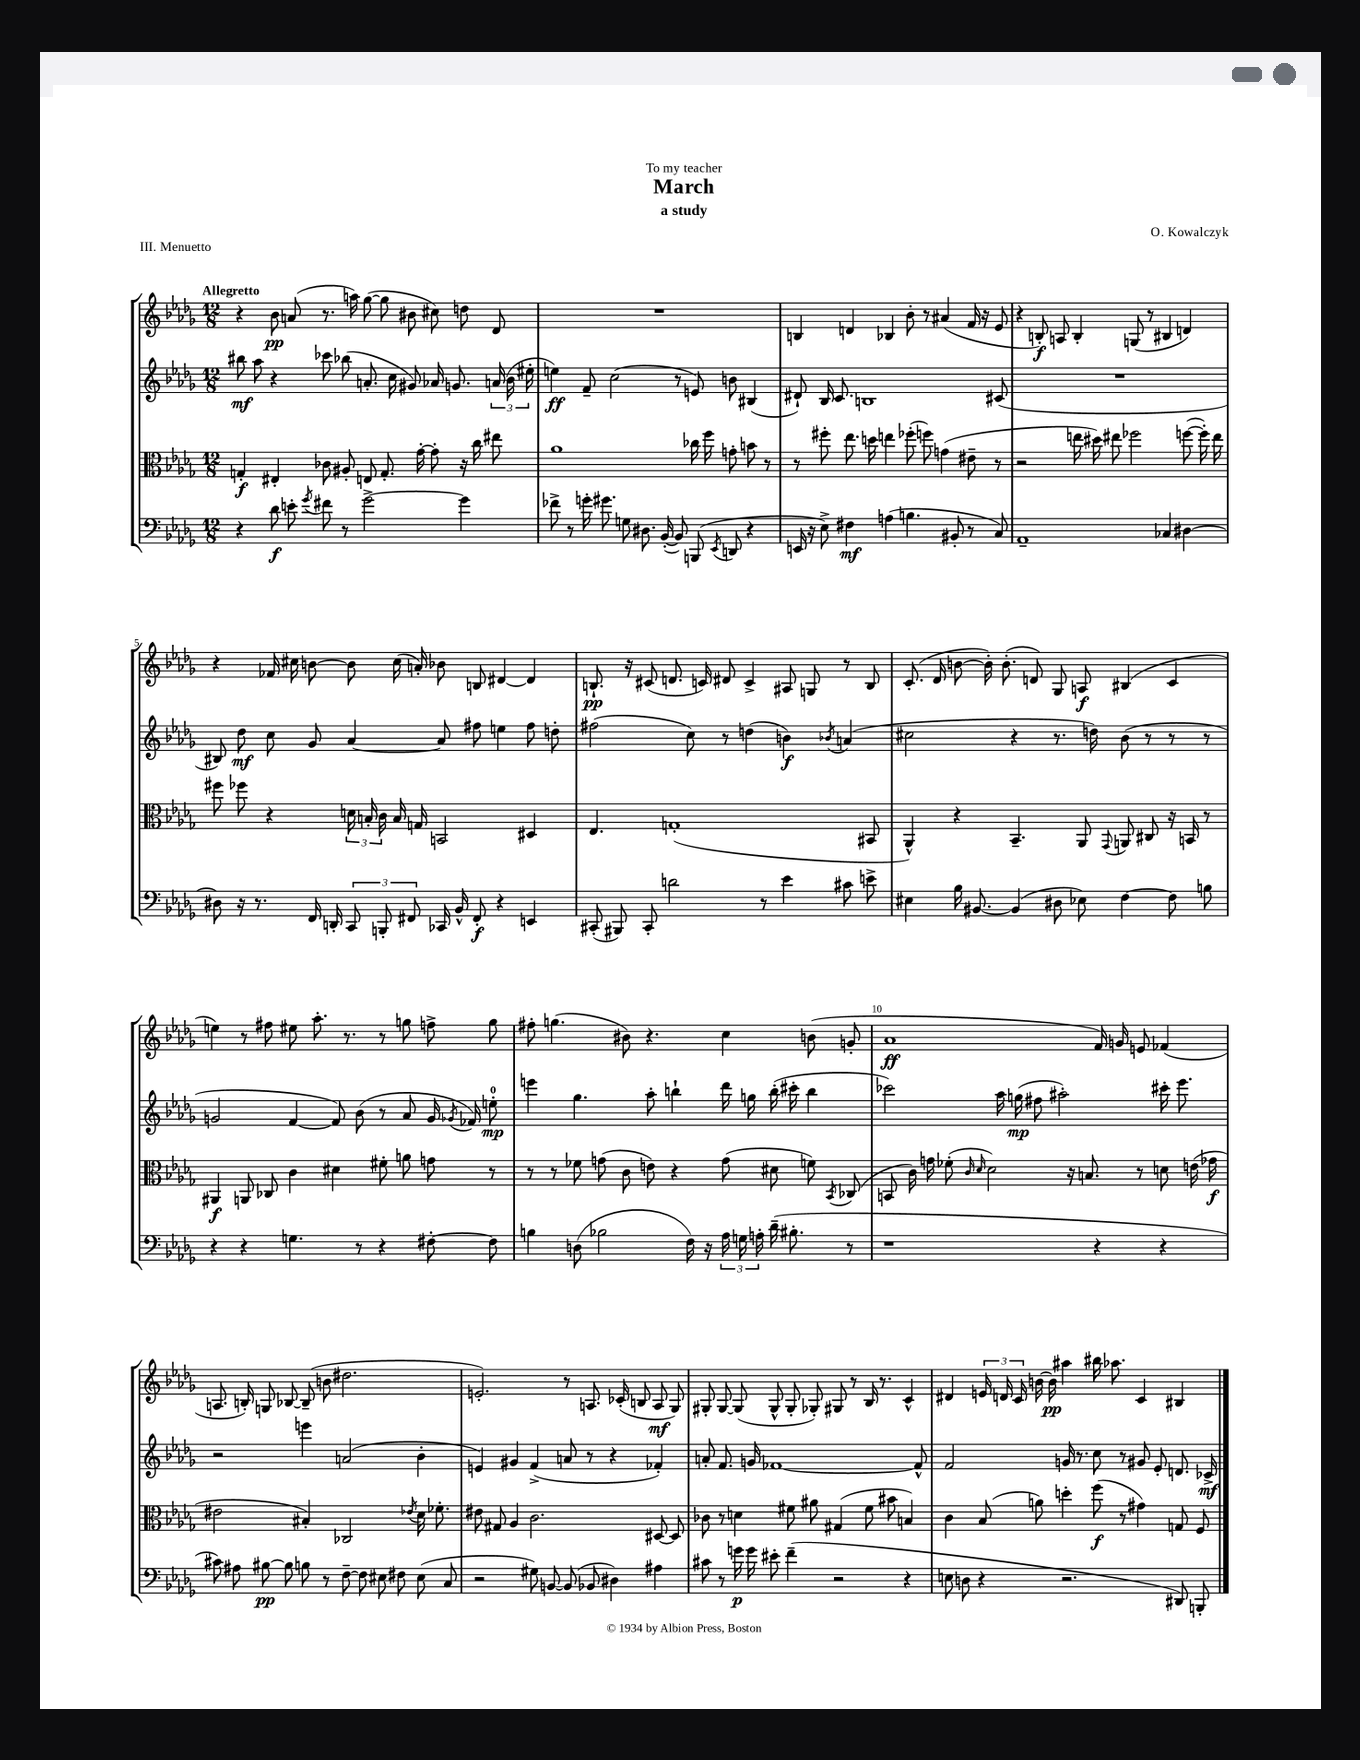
\header { title = "March" composer = "O. Kowalczyk" subtitle = "a study" dedication = "To my teacher" piece = "III. Menuetto" }
<<
\new StaffGroup <<
\new Staff = "s0" {
    \clef treble \key des \major \numericTimeSignature \time 12/8 \tempo "Allegretto"
    \autoBeamOff r4 bes'8\pp a'8( r8. a''16) ges''8~( ges''8 bis'8 cis''8) d''8 des'8 |
    R1. |
    b4 d'4 bes4 bes'8-. r8 ais'4( f'16 r16 ees'8 |
    r4 b8-.\f) a8 b4-. g8( r8 bis4 d'4) |
    r4 fes'16 cis''16 b'8~ b'8 cis''16( a'16-.) bes'8 b8 dis'4~ dis'4 |
    b8.-!\pp r16 cis'8( d'8. c'16) dis'8 c'4-> ais8 g8 r8 b8 |
    c'8.-.( des'16 b'8~ b'16-.) b'8.-.( d'8) ges8 a8\f bis4( c'4 |
    e''4) r8 fis''8 eis''8 aes''8.-. r8. r8 g''8 f''8-> g''8 |
    fis''8-. g''4.( bis'8) r4. c''4 b'8( g'8-. |
    aes'1\ff f'16) g'16 e'8 fes'4( |
    a8. b16-.) g8 bes8~ bes8--( b'8 dis''2. |
    e'2.-.) r8 a8. ces'16-.( b8 a8\mf ges8) |
    gis8-. gis8~ gis8( gis8-^ gis8-. ges8-.) gis8 r8 bes16 r8. c'4-^ |
    dis'4 \tuplet 3/2 { e'16 d'16 c'16 } b'16~ b'16\pp ais''4 bis''16 aes''8. c'4 bis4 \bar "|." |
}
\new Staff = "s1" {
    \clef treble \key des \major \numericTimeSignature \time 12/8
    \autoBeamOff bis''8\mf aes''8 r4 ces'''8 bes''8( a'8.-. c''16 gis'8) aes'16 g'8. \tuplet 3/2 { a'16( bes'16 eis''16-. } |
    e''4\ff) f'8-- c''2( r8 e'8) b'8 bis4( |
    dis'8-!) bes16 c'8. b1 cis'8( |
    R1. |
    bis8) des''8\mf c''8 ges'8 aes'4~ aes'8 fis''8 e''4 fis''8 d''8-. |
    fis''2( c''8) r8 d''4( b'4\f) \acciaccatura { bes'8 } a'4( |
    cis''2 r4 r8. d''16) bes'8( r8 r8 r8 |
    g'2 f'4~ f'8) bes'8( r8 aes'8 g'16 \acciaccatura { ges'8 } fes'16) e''8-0-.\mp |
    e'''4 ges''4. aes''8-. b''4-! des'''16 g''16 b''16-.( cis'''16-. b''4 |
    ces'''2) aes''16 g''16\mp( fis''8 ais''2-.) cis'''16-. ees'''8. |
    r2 e'''4 a'2( bes'4-. |
    e'4) gis'4 f'4->( a'8 r8 r4 fes'4-.) |
    a'8-. f'8. g'16 fes'1~ fes'8-^ |
    f'2 g'16 r8. c''8 r8 gis'8 ees'8-. d'8. ces'16->\mf \bar "|." |
}
\new Staff = "s2" {
    \clef alto \key des \major \numericTimeSignature \time 12/8
    \autoBeamOff g4-.\f eis4-. ces'8 ais8-. e8 g8.-. ges'16~-. ges'8-. r16 c''16 eis''8 |
    aes'1 ces''16 f''16 g'8-. b'8 r8 |
    r8 fis''8-. ees''8. d''16 e''4 fes''8-.( f''8) g'4( eis'8-- r8 |
    r2 e''16 dis''16) eis''8 fes''2 f''8~( f''16-.) eis''16 |
    fis''8 fes''8 r4 \tuplet 3/2 { d'16 b16-. c'16 } b16 g16 b,2 dis4 |
    ees4. g1-.( bis,8 |
    aes,4-^) r4 bes,4.-- aes,8 \appoggiatura { ges,8 } a,8 cis8 r16 b,16 r8 |
    ais,4\f a,8 ces8 c'4 dis'4 fis'8-. a'8 g'8 r8 |
    r8 r8 fes'8 g'8( c'8 e'8) r4 g'8( dis'8 f'8) \acciaccatura { bes,8 } ces8( |
    b,8 c'16) g'16 fes'8-.( \grace { c'16 des'16 } des'2) r16 b8. r8 d'8 e'16( ges'16\f |
    eis'2 bis4-.) ces2 \acciaccatura { ees'8 } des'16 fes'8.-. |
    eis'8 gis8 aes4 c'2. dis8~ dis8 |
    ces'8 r8 d'4 fis'8 ais'8 gis4( fis'8 bis'8 b4) |
    c'4 bes8( a'8) d''4-. f''8\f( r8 gis'4) g8 f8 \bar "|." |
}
\new Staff = "s3" {
    \clef bass \key des \major \numericTimeSignature \time 12/8
    \autoBeamOff r4 des'8\f e'8-. \acciaccatura { ges'8 } fis'8 r8 ges'2~-> ges'4 |
    fes'8-> r8 g'16-. gis'8. g8 dis8. bes,16~-.( bes,8) b,,8( \acciaccatura { ees,8 } d,8 r4 |
    e,16 r16 ees8->) fis4\mf a4( b4. bis,8-. r8 c8) |
    aes,1-- ces4 dis4~ |
    dis8 r16 r8. f,16 d,16-. \tuplet 3/2 { c,8 b,,8-. fis,8 } ces,16 bes,16-^ fis,8-.\f r4 e,4 |
    cis,8-.( bis,,8) cis,8-. d'2 r8 ees'4 cis'8 e'8-> |
    eis4 bes16 bis,8.~ bis,4( dis8 ees8) f4~ f8 b8 |
    r4 r4 g4. r8 r4 fis8~-. fis8 |
    b4 d8( bes2 f16) r16 \tuplet 3/2 { aes16 g16 a16-. } des'16--( bis8.-. r8 |
    r1 r4 r4 |
    cis'8) ais8 bis8~\pp bis8 b8 r8 f8~-- f8 eis8 fis8 eis8( c8 |
    r2 gis8) b,8~ b,8( bes,8 dis4) ais4 |
    cis'8 r8 g'16\p g'16 eis'8-. f'4--( r2 r4 |
    e8 d8 r4 r2. dis,8) b,,8-. \bar "|." |
}
>>
>>
\layout { \context { \Score \override BarNumber.break-visibility = ##(#f #t #t) barNumberVisibility = #(every-nth-bar-number-visible 5) } }
